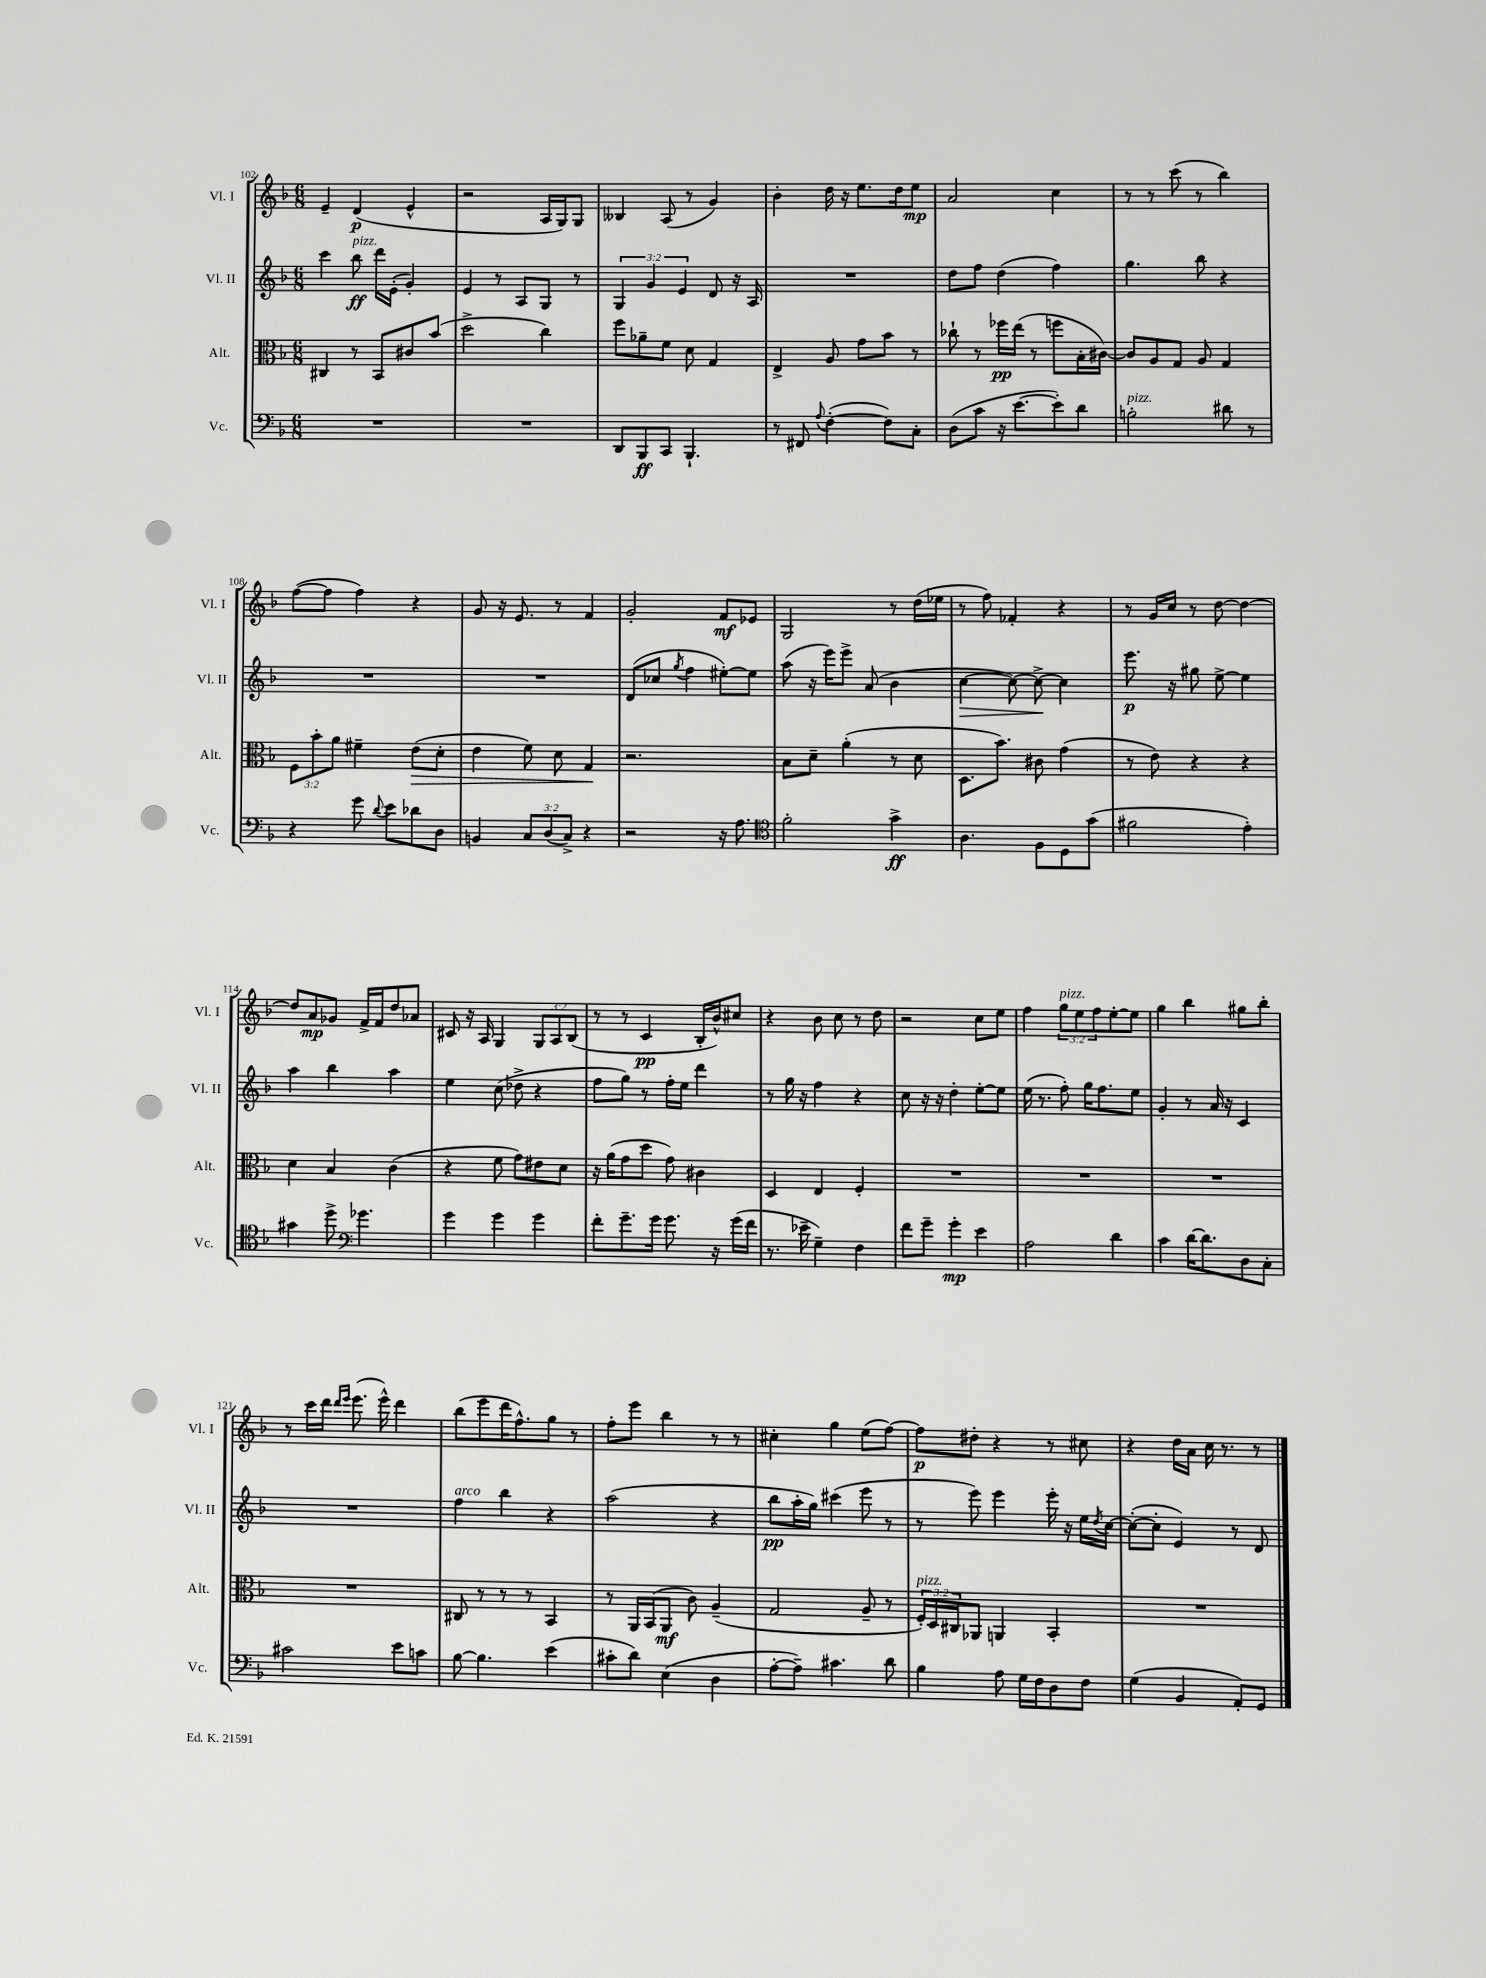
<<
\new StaffGroup <<
\new Staff = "s0" \with { instrumentName = "Vl. I" shortInstrumentName = "Vl. I" } {
    \clef treble \key f \major \numericTimeSignature \time 6/8 \override Staff.TupletNumber.text = #tuplet-number::calc-fraction-text
    e'4-- d'4\p( e'4-^ |
    r2 a16 g16) g8 |
    beses4 a8( r8 g'4) |
    bes'4-. d''16 r16 e''8. d''16 e''8\mp |
    a'2 c''4 |
    r8 r8 c'''8( r8 bes''4) |
    f''8~( f''8 f''4) r4 |
    g'8 r16 e'8. r8 f'4 |
    g'2-. f'8\mf ees'8 |
    g2 r8 d''16( ees''16 |
    r8 f''8) fes'4-. r4 |
    r8 g'16 c''16 r8 d''8~ d''4~ |
    d''8 a'8\mp ges'8 f'16-> f'16 d''8 aes'8 |
    cis'8 r16 a16 g4 \tuplet 3/2 { g8 a8 bes8( } |
    r8 r8 c'4\pp bes16-. bes'16-^) cis''8 |
    r4 bes'8 c''8 r8 d''8 |
    r2 c''8 e''8 |
    f''4 \tuplet 3/2 { g''8^\markup { \italic "pizz." } e''8 f''8 } e''8~-. e''8 |
    g''4 bes''4 gis''8 bes''8-. |
    r8 c'''16 d'''16 \grace { d'''16 e'''16 } e'''8.( e'''16-^) d'''4 |
    bes''8( e'''8 d'''16 f''8.-^) g''8 r8 |
    f''8-. e'''8 bes''4 r8 r8 |
    cis''4-. g''4 e''8( f''8~) |
    f''8\p dis''8-. r4 r8 cis''8 |
    r4 d''16 a'16 c''16 r8. r8 \bar "|." |
}
\new Staff = "s1" \with { instrumentName = "Vl. II" shortInstrumentName = "Vl. II" } {
    \clef treble \key f \major \numericTimeSignature \time 6/8 \override Staff.TupletNumber.text = #tuplet-number::calc-fraction-text
    c'''4 bes''8\ff^\markup { \italic "pizz." } d'''16 e'16-.( g'4-.) |
    e'4 r8 a8 g8 r8 |
    \tuplet 3/2 { g4 g'4 e'4 } d'8 r16 a16 |
    R2. |
    d''8 f''8 d''4( f''4) |
    g''4. bes''8 r4 |
    R2. |
    R2. |
    d'8( ces''8 \acciaccatura { g''8 } f''4 eis''8~-.) eis''8 |
    a''8( r16 e'''16) e'''8-> a'8( bes'4 |
    c''4~\> c''8~) c''8~->\! c''4 |
    e'''8.\p r16 gis''8 e''8~-> e''4 |
    a''4 bes''4 a''4 |
    e''4 c''8( des''8-> r4 |
    f''8 g''8) r8 f''16-. e''16 d'''4 |
    r8 g''16 r16 f''4 r4 |
    c''8 r16 r16 d''4-. e''8~-. e''8 |
    e''16( r8. f''8-.) g''16 f''8. e''8 |
    g'4-. r8 a'16 r16 c'4 |
    R2. |
    f''4^\markup { \italic "arco" } bes''4 r4 |
    a''2( r4 |
    bes''8\pp a''16-. g''16) cis'''4( e'''8 r8 |
    r8 e'''8) e'''4 e'''16-. r16 e''16 \acciaccatura { d''8 } c''16~ |
    c''8~-.( c''8-. e'4) r8 d'8 \bar "|." |
}
\new Staff = "s2" \with { instrumentName = "Alt." shortInstrumentName = "Alt." } {
    \clef alto \key f \major \numericTimeSignature \time 6/8 \override Staff.TupletNumber.text = #tuplet-number::calc-fraction-text
    cis4 r8 bes,8 cis'8 bes'8( |
    d''2-> c''4) |
    f''8 aes'8-- f'8 d'8 g4 |
    e4-> a8 g'8 bes'8 r8 |
    ces''8-! r8 fes''16\pp e''16( r8 f''8 bes16-. cis'16~) |
    cis'8 a8 g8 a8 g4 |
    \tuplet 3/2 { f8 bes'8-. a'8 } fis'4-- e'8\>( d'8-. |
    e'4 f'8) d'8 g4\! |
    r2. |
    bes8 d'8-- a'4-.( r8 d'8 |
    d8. bes'8.) cis'8 g'4( |
    r8 e'8) r4 r4 |
    d'4 bes4 c'4( |
    r4 f'8 g'8) eis'8 d'8 |
    r16 a'16( g'8 d''8 g'8) cis'4 |
    d4 e4 f4-. |
    R2. |
    R2. |
    R2. |
    R2. |
    cis8 r8 r8 r8 bes,4 |
    r8 a,16 bes,16( a,8\mf c'8) a4--( |
    g2 a8-- r8 |
    \tuplet 3/2 { f16-.^\markup { \italic "pizz." }) d16 cis16 } aes,8 a,4 bes,4-. |
    R2. \bar "|." |
}
\new Staff = "s3" \with { instrumentName = "Vc." shortInstrumentName = "Vc." } {
    \clef bass \key f \major \numericTimeSignature \time 6/8 \override Staff.TupletNumber.text = #tuplet-number::calc-fraction-text
    R2. |
    R2. |
    d,8 bes,,8\ff c,8 bes,,4.-! |
    r8 fis,8 \appoggiatura { a8 } f4~-.( f8) c8-. |
    d8( c'8 r16 e'8.~ e'8-.) d'8 |
    b2-.^\markup { \italic "pizz." } dis'8 r8 |
    r4 g'8 \appoggiatura { d'8 } e'8 des'8 d8 |
    b,4 \tuplet 3/2 { c8 d8( c8->) } r4 |
    r2 r16 a8. |
    \clef tenor f'2-. g'4->\ff |
    a4. f8 d8 g'8( |
    fis'2 e'4-.) |
    gis'4 d''8-> \clef bass ges'4. |
    g'4 g'4 g'4 |
    f'8-. g'8.-- g'16 g'8. r16 g'16( f'16 |
    r8. ees'16-- g4--) f4 |
    f'8 g'8-- g'4-.\mp e'4 |
    a2 d'4 |
    c'4 d'16~ d'8. d8 c8-. |
    cis'2 e'8 c'8 |
    bes8~ bes4. e'4( |
    cis'8-. d'8) e4( d4 |
    a8~-. a8--) cis'4. d'8 |
    bes4 a8 g16 f16 d8 f8 |
    g4( bes,4 a,8-.) g,8 \bar "|." |
}
>>
>>
\layout { \context { \Score currentBarNumber = #102 } }
